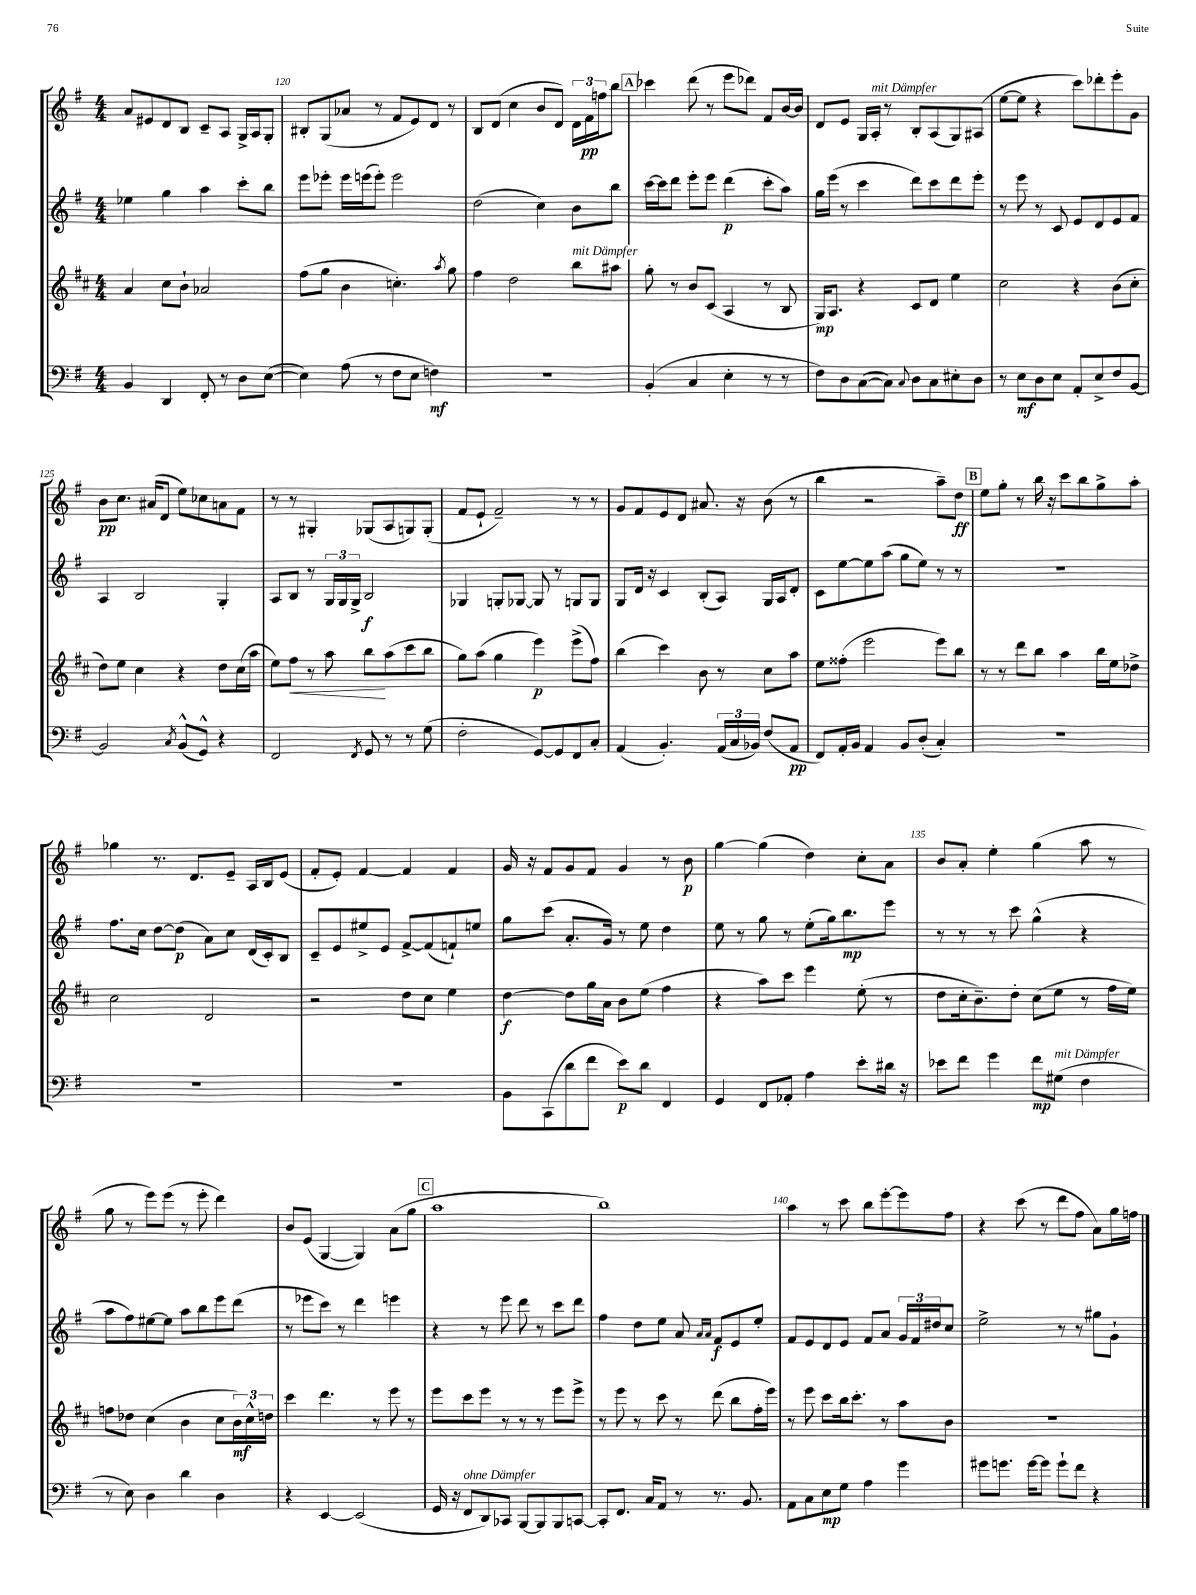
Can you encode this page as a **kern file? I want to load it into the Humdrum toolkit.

**kern	**kern	**kern	**kern
*staff4	*staff3	*staff2	*staff1
*clefF4	*clefG2	*clefG2	*clefG2
*k[f#]	*k[f#c#]	*k[f#]	*k[f#]
*M4/4	*M4/4	*M4/4	*M4/4
4BB/	4a/	4ee-\	8a/L
.	.	.	8e#/
4DD/	8cc#\L	4gg\	8d/
.	8b`\J	.	8B/J
8FF#'/	2a-/	4aa\	8c~/L
8r	.	.	8A/J
8D\L	.	8ccc'\L	16G^/LL
.	.	.	16A/J
([8E\J	.	8bb\J	8G'/J
=	=	=	=
4E\])	(8ff#\L	8eee\L	8B#'/L
.	8gg\J	8eee-'\J	(8G/
(8A\	4b\	16eee-\LL	8a-/J
.	.	(16eee\J	.
8r	.	8eee'\J)	8r
8F#\L	4.cc'\)	2eee\	8f#/L
8E\J	.	.	8e/)
4F\)	.	.	8d/J
.	8qaa/	.	.
.	8gg\	.	8r
=	=	=	=
1r	4ff#\	(2dd\	8B/L
.	.	.	(8d/J
.	2dd\	.	4cc\
.	.	4cc\)	8b/L
.	.	.	8d/J)
.	8bb\L	8b\L	24d\LL
.	.	.	24f#\
.	.	.	24ff\J
.	8aa#\J	8bb\J	8bb\J
=	=	=	=
(4BB'/	8gg'\	[16ccc\LL	4ccc-\
.	.	16ccc\]J	.
.	8r	8ddd\J	.
4C/	8b/L	8eee'\L	(8ddd\
.	(8c#/J	8eee\J	8r
4E'\	4A/	(4ddd\	8eee\L
.	.	.	8ddd-\J)
8r	8r	8ccc'\L	8f#/L
8r	8B/	8aa\J)	[16b/L
.	.	.	16b/]JJ
=	=	=	=
8F#\L)	16G/LK)	16gg\LL	8d/L
.	8.A/J	(16eee\JJ	.
8D\	.	8r	8e/J
([8C\	4r	4ccc\	16G/LL
.	.	.	16A'/JJ
8C\]J)	.	.	8r
8qqC/	.	.	.
8D\L	8c#/L	8ddd\L)	8B'/L
8C\	8d/J	8ccc\	(8A/
8E#'\	4ee\	8ddd\	8G/)
8D\J	.	8eee'\J	(8A#/J
=	=	=	=
8r	2cc#\	8r	[8ee\L
8E\L	.	8eee\	8ee\]J
8D\	.	8r	4r
8E\J	.	8c/	.
8AA'/L	4r	8e/L	8ccc\L)
8E^/	.	8d/	8ddd-'\
8F#/	(8b\L	8e/	8eee'\
[8BB/J	8cc#'\J	8f#/J	8g\J
=	=	=	=
2BB/]	8dd\L)	4A/	8b\L
.	8ee\J	.	8.cc\J
.	4cc#\	2B/	.
.	.	.	(16a#/LK
.	.	.	8d/J
8qC/	.	.	.
(8BB^^/L	4r	.	8ee\L)
8GG^^/J)	.	.	8cc-\
4r	8dd\L	4G'/	8a\
.	(16cc#\L	.	8f#\J
.	16aa\JJ	.	.
=	=	=	=
2FF#/	8ee\L)	8A/L	8r
.	8ff#\J	8B/J	8r
.	8r	8r	4G#'/
.	8aa\	24G/LL	.
.	.	24G/	.
.	.	24G^/JJ	.
8qFF#/	.	.	.
8GG/	8bb\L	2B/	(8G-/L
8r	(8aa\	.	8A/
8r	8ccc#\	.	8G/)
(8G\	8bb\J	.	(8G'/J
=	=	=	=
2F#'\	8gg\L)	4G-/	8f#/L
.	(8aa\J	.	8e`/J
.	4gg\	8G'/L	2f#~/)
.	.	[8G-/J	.
[8GG/L)	4eee\)	8G-/]	.
8GG/]	.	8r	.
8FF#/	(8eee^\L	8G/L	8r
8C'/J	8ff#\J)	8G/J	8r
=	=	=	=
(4AA/	(4bb\	8G/L	8g/L
.	.	16d/Jk	8f#/
.	.	16r	.
4.BB'/)	4ccc#\)	4c/	8e/
.	.	.	8d/J
.	8b\	(8B'/L	8.a#/
(24AA/LL	8r	8A/J)	.
24C/	.	.	.
.	.	.	16r
24BB-/JJ)	.	.	.
(8F#/L	8cc#\L	16G/LL	(8b\
.	.	16A/J	.
8AA/J	8aa\J	8d'/J	8r
=	=	=	=
8FF#/L)	8ee\L	8c\L	4bb\
16AA'/L	(8ff##'\J	[8ee\	.
16BB/JJ	.	.	.
4AA/	2eee\	8ee\]	2r
.	.	(8aa\J	.
8BB/L	.	8gg\L	.
(8D'/J	.	8ee\J)	.
4C'/)	8eee\L)	8r	8aa~\L)
.	8bb\J	8r	8dd\J
=	=	=	=
1r	8r	1r	8ee\L
.	8r	.	8gg'\J
.	8ddd\L	.	8r
.	8bb\J	.	16bb\
.	.	.	16r
.	4aa\	.	8ccc\L
.	.	.	8bb\
.	16bb\LL	.	8gg^\
.	16ee\J	.	.
.	8dd-^\J	.	8aa'\J
=	=	=	=
1r	2cc#\	8.ff#\L	4gg-\
.	.	16cc\Jk	.
.	.	[8dd\L	8.r
.	.	(8dd\]J	.
.	.	.	8.d/L
.	2d/	8a\L)	.
.	.	8cc\J	8e~/J
.	.	(16d/LL	16A/LL
.	.	16c'/J)	16B/J
.	.	8B/J	(8e/J
=	=	=	=
1r	2r	8c~/L	8f#'/L
.	.	8e/	8e'/J)
.	.	8ee#^/	[4f#/
.	.	8e/J	.
.	8dd\L	[8f#^/L	4f#/]
.	8cc#\J	(8f#/]	.
.	4ee\	8f`/)	4f#/
.	.	8ee/J	.
=	=	=	=
8BB\L	[4dd\	8gg\L	16g/
.	.	.	16r
(8CC\	.	(8ccc\J	8f#/L
8d\	8dd\]L	8.a'/L	8g/
8f#\J	16gg\L	.	8f#/J
.	16a\JJ	16g/Jk)	.
8e\L)	8b\L	8r	4g/
8d\J	(8ee\J	8ee\	.
4FF#/	4ff#\	4dd\	8r
.	.	.	8b\
=	=	=	=
4GG/	4r	8ee\	[4gg\
.	.	8r	.
8FF#/L	8aa\L)	8gg\	(4gg\]
8AA-'/J	8ccc#\J	8r	.
4A\	4eee\	(8ee'\L	4dd\)
.	.	16gg\k)	.
.	.	8.bb\	.
8e'\L	(8ee'\	.	8cc'\L
16d#\Jk	8r	8eee\J	8a\J
16r	.	.	.
=	=	=	=
8e-\L	8dd\L	8r	8b/L
8f#\J	16cc#'\k	8r	8a'/J
.	8.b~\)	.	.
4g\	.	8r	4ee'\
.	8dd'\J	8ccc\	.
8f#\L	(8cc#\L	(4gg^^\	(4gg\
(8G#\J	8ee\J	.	.
4F#\	8r	4r	8aa\
.	16ff#\LL	.	8r
.	16ee\JJ)	.	.
=	=	=	=
8r	8ff\L	8aa\L	8gg\
8E\)	8dd-\J	8ff#\)	8r
4D\	(4cc#\	[8ee#\	8eee\L)
.	.	8ee#\]J	(8eee\J
4d\	4b\	8aa\L	8r
.	.	8bb\	8eee'\
4D\	8cc#\L	8eee\	4ddd\)
.	24b\L)	(8ddd\J	.
.	24cc#^^\	.	.
.	24dd\JJ	.	.
=	=	=	=
4r	4ccc#\	8r	8b/L
.	.	8eee-\L	(8e/J
[4EE/	4.ddd\	8ccc\J)	[4G/
.	.	8r	.
(2EE/]	.	4ddd\	4G/])
.	8r	.	.
.	8eee\	4eee\	(8a\L
.	8r	.	8gg\J
=	=	=	=
16GG/	8eee\L	4r	1aa
16r	.	.	.
8FF#/L	8ccc#\	.	.
8DD/)	8eee\J	8r	.
8CC-/J	8r	8eee\	.
[8BBB/L	8r	8ddd\	.
8BBB/]	8r	8r	.
8BBB/	8eee\L	8ccc\L	.
[8CC/J	8eee^\J	8ddd\J	.
=	=	=	=
8CC'/]L	8r	4ff#\	1bb)
8.FF#/J	8eee\	.	.
.	8r	8dd\L	.
16C/LK	.	.	.
8AA/J	8ccc#\	8ee\J	.
8r	8r	8a/	.
.	.	16qqa/LL	.
.	.	16qqa/JJ	.
8.r	(8ddd\	8f#/L	.
.	8bb\L	8e/	.
8.BB/	.	.	.
.	16ff#'\L	8ee'/J	.
.	16eee\JJ)	.	.
=	=	=	=
8AA\L	8r	8f#/L	4aa\
8C\	8eee\	8e/	.
8E\	8ccc#\L	8d/	8r
8G\J	16bb\k	8e/J	8ccc\
.	8.ccc#'\J	.	.
4A\	.	8f#/L	8bb\L
.	8r	8a/J	[8eee'\
4g\	8aa\L	24g/LL	8eee\]
.	.	24f#/	.
.	.	24dd#/J	.
.	8b\J	8cc/J	8ff#\J
=	=	=	=
8g#\L	1r	2ee^\	4r
8.g\J	.	.	.
.	.	.	(8ccc\
[16g\LK	.	.	.
8g\]J	.	.	8r
8g`\L	.	8r	8ddd\L
8f#\J	.	8r	8ff#\J
4r	.	8gg#\L	8a\L)
.	.	8g`\J	16gg\L
.	.	.	16ff\JJ
==	==	==	==
*-	*-	*-	*-
